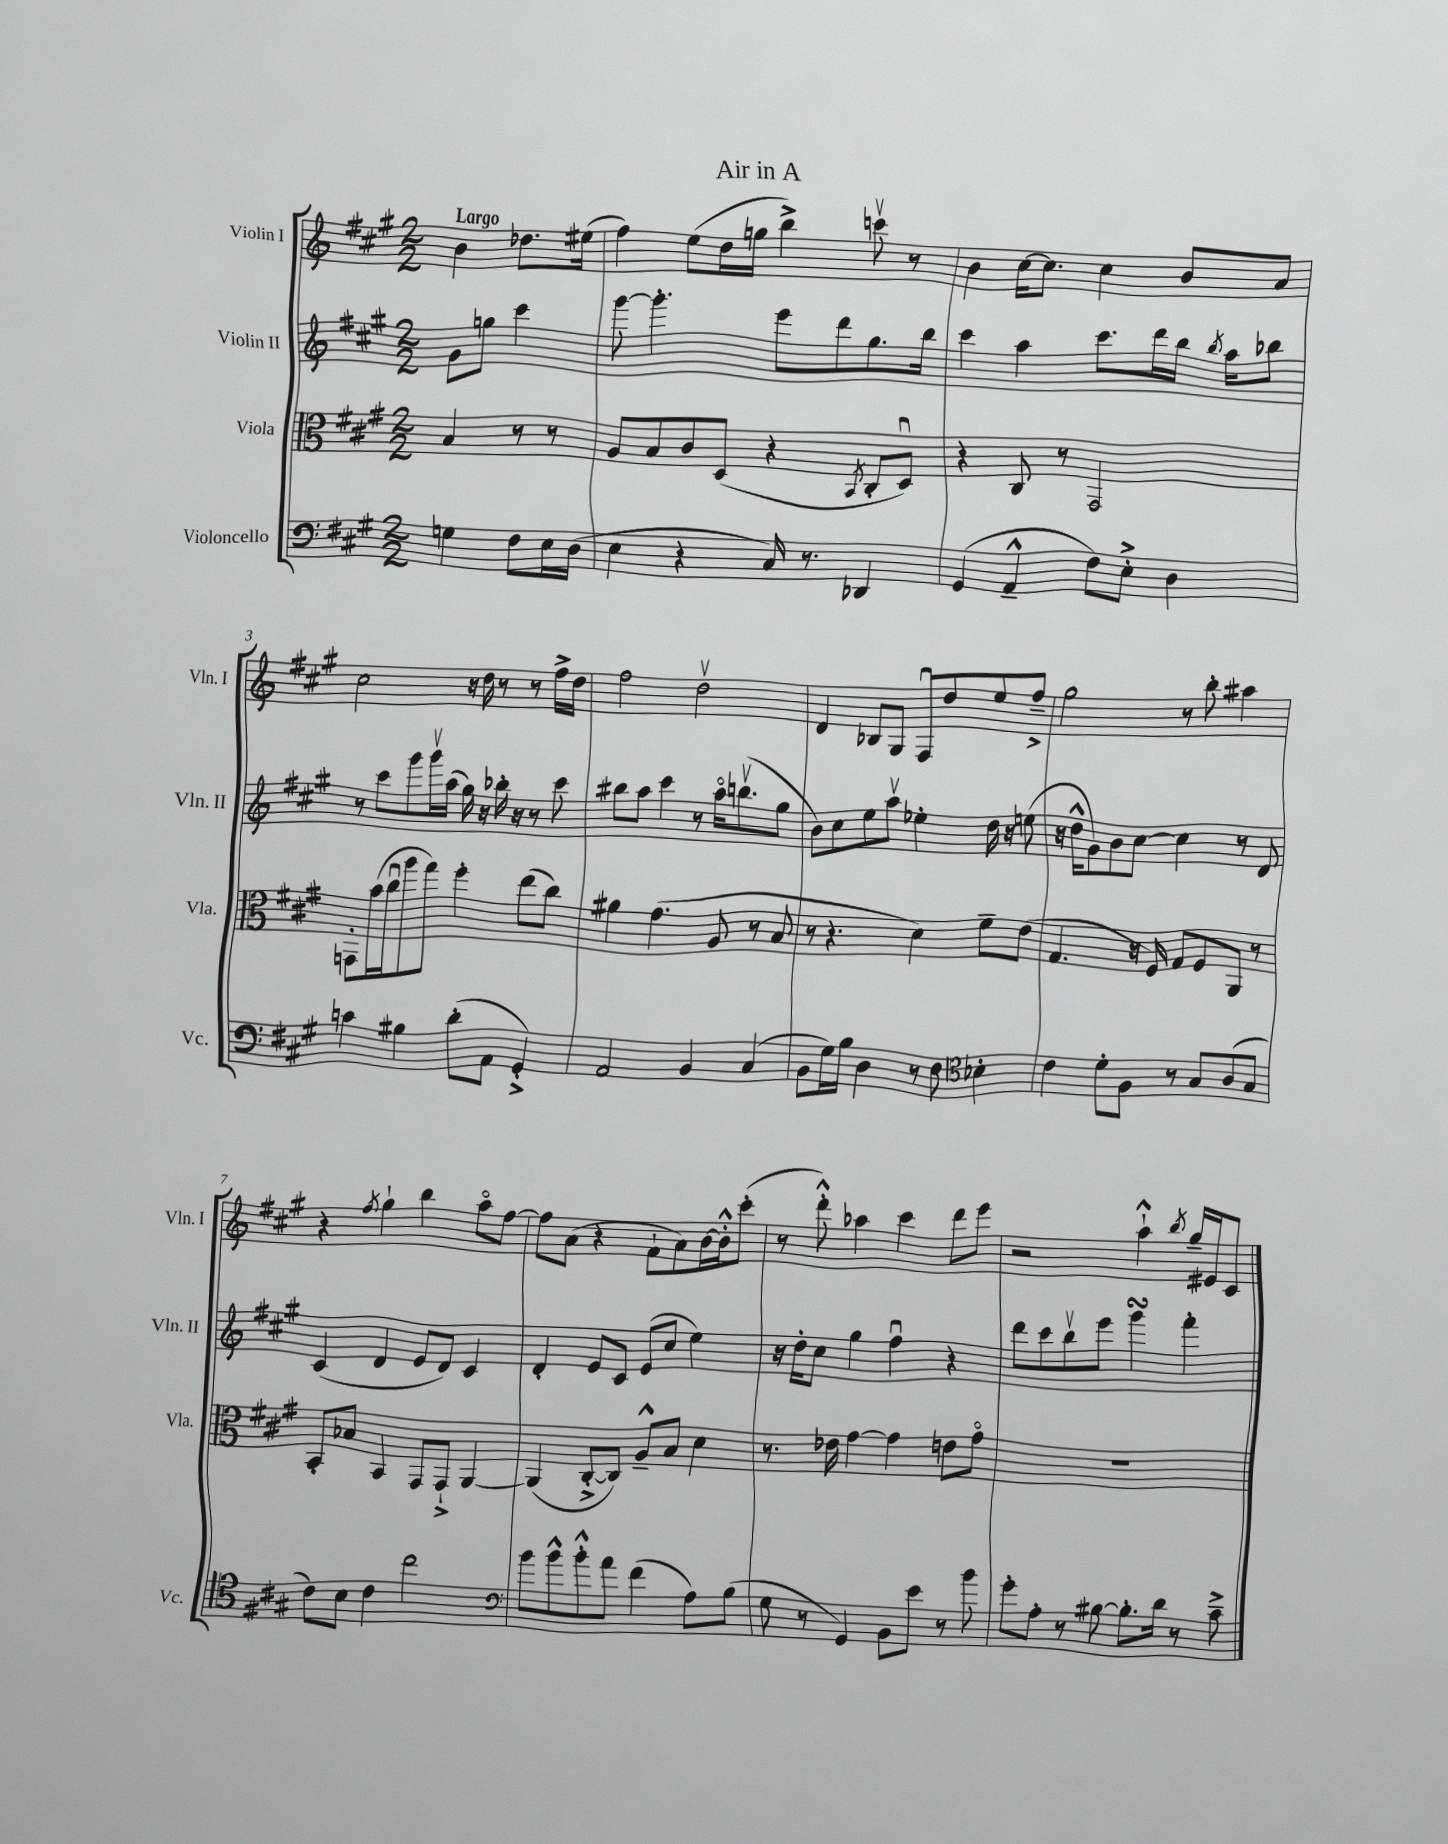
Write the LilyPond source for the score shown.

\header { title = "Air in A" }
<<
\new StaffGroup <<
\new Staff = "s0" \with { instrumentName = "Violin I" shortInstrumentName = "Vln. I" } {
    \clef treble \key a \major \numericTimeSignature \time 2/2 \partial 2 \tempo "Largo"
    \autoBeamOff b'4 des''8.[ eis''16]( |
    fis''4) e''8[( d''16 g''16] b''4->) c'''8\upbow r8 |
    b'4 cis''16[~ cis''8.] cis''4 b'8[ a'8] |
    cis''2 r16 d''16 r8 r8 fis''16[-> d''16] |
    fis''2 d''2\upbow |
    d'4 bes8[ gis8] fis8[\downbow d''8 e''8 fis''8]---> |
    gis''2 r8 b''8-. ais''4 |
    r4 \acciaccatura { fis''8 } gis''4-! b''4 a''8[\flageolet fis''8]~ |
    fis''8[ a'8]( r4 fis'8[-! a'8) b'16~ b'16-.-^ cis'''8]-.( |
    r8 d'''8-.-^) aes''4 cis'''4 d'''8[ e'''8] |
    r2 a''4-!-^ \acciaccatura { b''8 } gis''16[-- eis'16 cis'8] \bar "|." |
}
\new Staff = "s1" \with { instrumentName = "Violin II" shortInstrumentName = "Vln. II" } {
    \clef treble \key a \major \numericTimeSignature \time 2/2 \partial 2
    \autoBeamOff gis'8[ g''8] cis'''4 |
    gis'''8~ gis'''4.-. e'''8[ d'''8 gis''8. b''16] |
    cis'''4 a''4 cis'''8.[ d'''16 b''16] \acciaccatura { b''8 } a''16[ bes''8] |
    r8 cis'''8[ gis'''8 gis'''16\upbow a''16]( gis''16) r16 bes''16-. r16 r8 cis'''8 |
    bis''8[ a''8] cis'''4 r8 a''16[\flageolet b''8.\upbow( gis''8] |
    b'8[) cis''8 e''8 a''8]\upbow ees''4-. d''16 r16 e''8( |
    r16 d''16[-^ gis'8) b'8 cis''8]~ cis''4 r8 d'8 |
    cis'4( d'4 e'8[ d'8]) cis'4 |
    d'4-. e'8[ cis'8] e'8[( cis''8] e''4) |
    r16 d''16[-. cis''8] gis''4 fis''4\downbow r4 |
    d'''8[ cis'''8 b''8\upbow e'''8] gis'''4\turn fis'''4-. \bar "|." |
}
\new Staff = "s2" \with { instrumentName = "Viola" shortInstrumentName = "Vla." } {
    \clef alto \key a \major \numericTimeSignature \time 2/2 \partial 2
    \autoBeamOff b4 r8 r8 |
    a8[ b8 cis'8 d8]( r4 \acciaccatura { b,8 } cis8[-. d8]\downbow) |
    r4 cis8 r8 gis,2 |
    g,8[-. b'16( cis''16\downbow a''8 gis''8]) fis''4-. e''8[( cis''8]) |
    ais'4 gis'4.( a8 r8 b8 |
    r8 r4. d'4) fis'8[-- e'8]( |
    gis4. r16 fis16) gis8[ fis8 a,8] r8 |
    b,8[-. bes8] b,4 gis,8[ gis,8]-!-> a,4~ |
    a,4( cis8[~-.-> cis8]) a8[---^ b8] d'4 |
    r8. ees'16 gis'4~ gis'4 e'8[ gis'8]\flageolet |
    R1 \bar "|." |
}
\new Staff = "s3" \with { instrumentName = "Violoncello" shortInstrumentName = "Vc." } {
    \clef bass \key a \major \numericTimeSignature \time 2/2 \partial 2
    \autoBeamOff g4 fis8[ e16 d16]( |
    e4 r4 cis16) r8. des,4 |
    gis,4( a,4---^ fis8[) e8]-.-> d4 |
    c'4 bis4 d'8[-.( a,8] gis,4-.->) |
    a,2 b,4 cis4( |
    b,8[ gis16) b16] d4 r8 fis8 \clef tenor bes4-. |
    cis'4 d'8[-. fis8] r8 gis8[ a8( gis8] |
    cis'8[) b8] cis'4 cis''2 |
    \clef bass b'8[ b'8-^ b'8-.-^ a'8] fis'4( a8[) b8]( |
    gis8 r8 gis,4) b,8[ e'8] r8 b'8 |
    gis'8[-. a8]-. r8 bis8~ bis8.[-. d'16] r8 cis'8---> \bar "|." |
}
>>
>>
